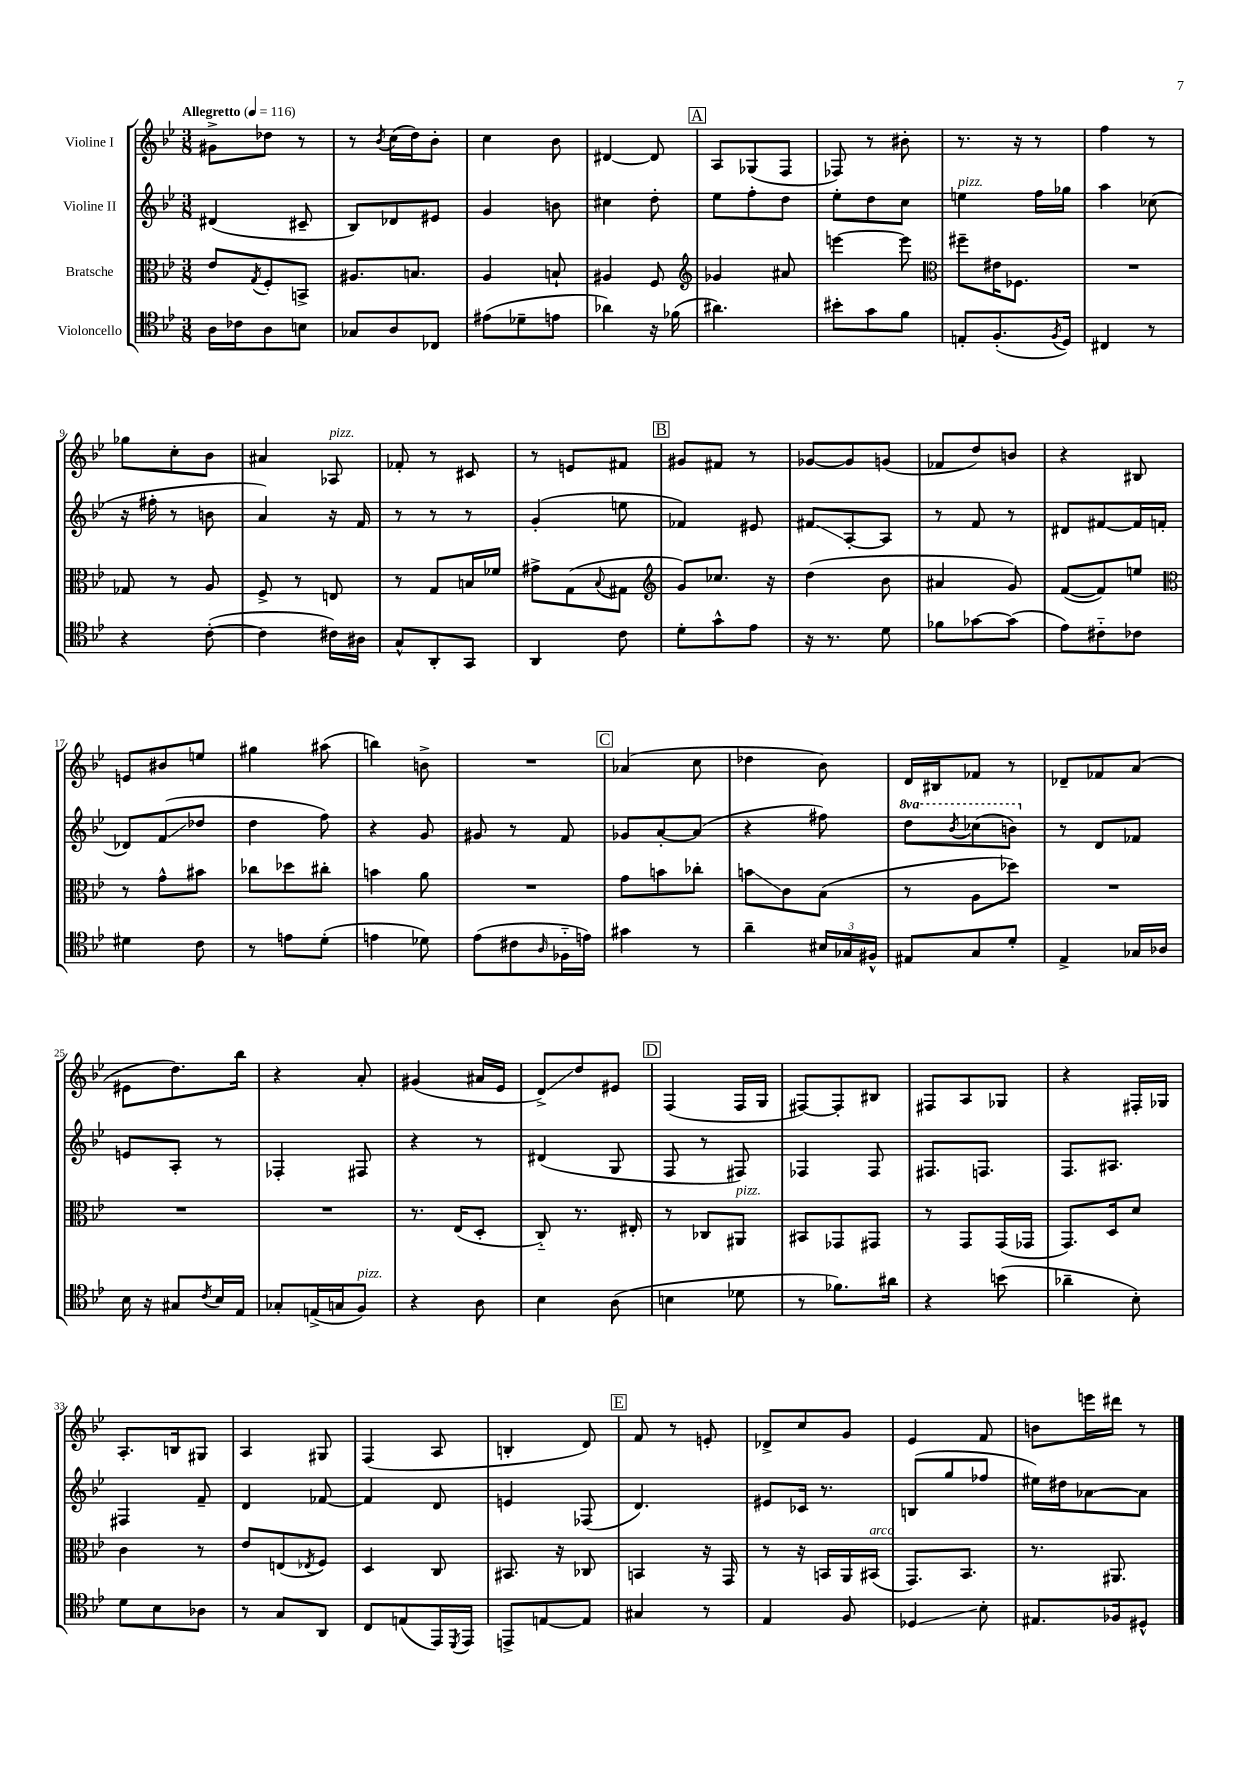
<<
\new StaffGroup <<
\new Staff = "s0" \with { instrumentName = "Violine I" } {
    \clef treble \key bes \major \numericTimeSignature \time 3/8 \tempo "Allegretto" 4 = 116
    gis'8-> des''8 r8 |
    r8 \acciaccatura { bes'8 } c''16( d''16) bes'8-. |
    c''4 bes'8 |
    dis'4~ dis'8 |
    \mark \markup { \box "A" } a8 ges8( f8 |
    fes8) r8 bis'8-. |
    r8. r16 r8 |
    f''4 r8 |
    ges''8 c''8-. bes'8 |
    ais'4 aes8^\markup { \italic "pizz." } |
    fes'8-. r8 cis'8 |
    r8 e'8 fis'8 |
    \mark \markup { \box "B" } gis'8 fis'8 r8 |
    ges'8~ ges'8 g'8( |
    fes'8 d''8) b'8 |
    r4 bis8 |
    e'8 bis'8 e''8 |
    gis''4 ais''8( |
    b''4) b'8-> |
    R4. |
    \mark \markup { \box "C" } aes'4( c''8 |
    des''4 bes'8) |
    d'16 bis16 fes'8 r8 |
    des'8-- fes'8 a'8( |
    eis'8 d''8.) bes''16 |
    r4 a'8-. |
    gis'4( ais'16 ees'16 |
    d'8->\glissando) d''8 eis'8 |
    \mark \markup { \box "D" } f4( f16 g16 |
    fis8~) fis8-. bis8 |
    fis8 a8 ges8 |
    r4 fis16-. ges16 |
    a8.-. b16 gis8 |
    a4 gis8 |
    f4( a8 |
    b4-. d'8) |
    \mark \markup { \box "E" } f'8 r8 e'8-. |
    des'8-> c''8 g'8 |
    ees'4 f'8 |
    b'8 e'''16 dis'''16 r8 \bar "|." |
}
\new Staff = "s1" \with { instrumentName = "Violine II" } {
    \clef treble \key bes \major \numericTimeSignature \time 3/8 \set Staff.ottavationMarkups = #ottavation-simple-ordinals
    dis'4( cis'8-- |
    bes8) des'8 eis'8 |
    g'4 b'8 |
    cis''4 d''8-. |
    \mark \markup { \box "A" } ees''8 f''8-. d''8 |
    ees''8-. d''8 c''8 |
    e''4^\markup { \italic "pizz." } f''16 ges''16 |
    a''4 ces''8( |
    r16 fis''16-. r8 b'8 |
    a'4) r16 f'16 |
    r8 r8 r8 |
    g'4-.( e''8 |
    \mark \markup { \box "B" } fes'4) eis'8 |
    fis'8\glissando a8~-. a8 |
    r8 f'8 r8 |
    dis'8 fis'8~ fis'16 f'16( |
    des'8) f'8\glissando( des''8 |
    d''4 f''8) |
    r4 g'8 |
    gis'8 r8 f'8 |
    \mark \markup { \box "C" } ges'8 a'8~-. a'8( |
    r4 fis''8) |
    \ottava #1 d'''8 \acciaccatura { bes''8 } ces'''8( b''8) \ottava #0 |
    r8 d'8 fes'8 |
    e'8 a8-. r8 |
    fes4-. fis8 |
    r4 r8 |
    dis'4( g8 |
    \mark \markup { \box "D" } f8 r8 fis8) |
    fes4 fes8 |
    fis8. f8. |
    f8. ais8. |
    fis4 f'8-- |
    d'4 fes'8~ |
    fes'4 d'8 |
    e'4 fes8( |
    \mark \markup { \box "E" } d'4.) |
    eis'8 ces'16 r8. |
    b8( g''8 fes''8 |
    eis''16) dis''16 aes'8~ aes'8 \bar "|." |
}
\new Staff = "s2" \with { instrumentName = "Bratsche" } {
    \clef alto \key bes \major \numericTimeSignature \time 3/8
    ees'8 \acciaccatura { g8 } f8-. b,8-> |
    ais8. b8. |
    a4 b8-! |
    ais4 f8 |
    \mark \markup { \box "A" } \clef treble ges'4 ais'8 |
    e'''4~ e'''8 |
    \clef alto fis''8-- eis'16 fes8. |
    R4. |
    ges8 r8 a8 |
    f8-> r8 e8 |
    r8 g8 b16 fes'16 |
    gis'8-> g8( \appoggiatura { bes8 } gis8 |
    \mark \markup { \box "B" } \clef treble g'8) ces''8. r16 |
    d''4( bes'8 |
    ais'4 g'8) |
    f'8~( f'8) e''8 |
    \clef alto r8 g'8-^ bis'8 |
    ces''8 des''8 cis''8-. |
    b'4 a'8 |
    R4. |
    \mark \markup { \box "C" } g'8 b'8 ces''8-. |
    b'8\glissando c'8 bes8( |
    r8 a8 des''8) |
    R4. |
    R4. |
    R4. |
    r8. ees16( d8-. |
    c8-_) r8. eis16-. |
    \mark \markup { \box "D" } r8 ces8 ais,8^\markup { \italic "pizz." } |
    bis,8 ges,8 gis,8 |
    r8 g,8 g,16( ges,16 |
    g,8.) d16 d'8 |
    c'4 r8 |
    ees'8 e8( \acciaccatura { ees8 } f8) |
    d4 c8 |
    bis,8. r16 ces8 |
    \mark \markup { \box "E" } b,4 r16 g,16 |
    r8 r16 b,16 a,16 bis,16^\markup { \italic "arco" }( |
    g,8.) bes,8. |
    r8. ais,8. \bar "|." |
}
\new Staff = "s3" \with { instrumentName = "Violoncello" } {
    \clef tenor \key bes \major \numericTimeSignature \time 3/8
    a16 ces'16 a8 b8 |
    ges8 a8 ces8 |
    eis'8( des'8-- e'8 |
    aes'4) r16 fes'16( |
    \mark \markup { \box "A" } ais'4.) |
    bis'8-. g'8 f'8 |
    e8-. f8.-.( \acciaccatura { f8 } d16) |
    cis4 r8 |
    r4 c'8~-.( |
    c'4 cis'16) ais16 |
    g8-^ a,8-. g,8 |
    a,4 c'8 |
    \mark \markup { \box "B" } d'8-. g'8-^ ees'8 |
    r16 r8. d'8 |
    fes'8 ges'8~ ges'8( |
    ees'8) cis'8-_ ces'8 |
    dis'4 c'8 |
    r8 e'8 d'8-.( |
    e'4 des'8) |
    ees'8( cis'8 \grace { a16 } fes16-_ e'16) |
    \mark \markup { \box "C" } gis'4 r8 |
    a'4-- \tuplet 3/2 { bis16 ges16 fis16-^ } |
    eis8 g8 d'8-. |
    ees4-> ges16 aes16 |
    bes16 r16 gis8 \acciaccatura { c'8 } bes16 ees16 |
    ges8-. e16->( g16 f8^\markup { \italic "pizz." }) |
    r4 a8 |
    bes4 a8( |
    \mark \markup { \box "D" } b4 des'8 |
    r8 fes'8.) ais'16 |
    r4 b'8( |
    aes'4-- bes8-.) |
    d'8 bes8 aes8 |
    r8 g8 a,8 |
    c8 e8( ees,16) \acciaccatura { d,8 } ees,16 |
    e,8-> e8~ e8 |
    \mark \markup { \box "E" } gis4 r8 |
    ees4 f8 |
    des4\glissando bes8-. |
    eis8. fes16 dis8-^ \bar "|." |
}
>>
>>
